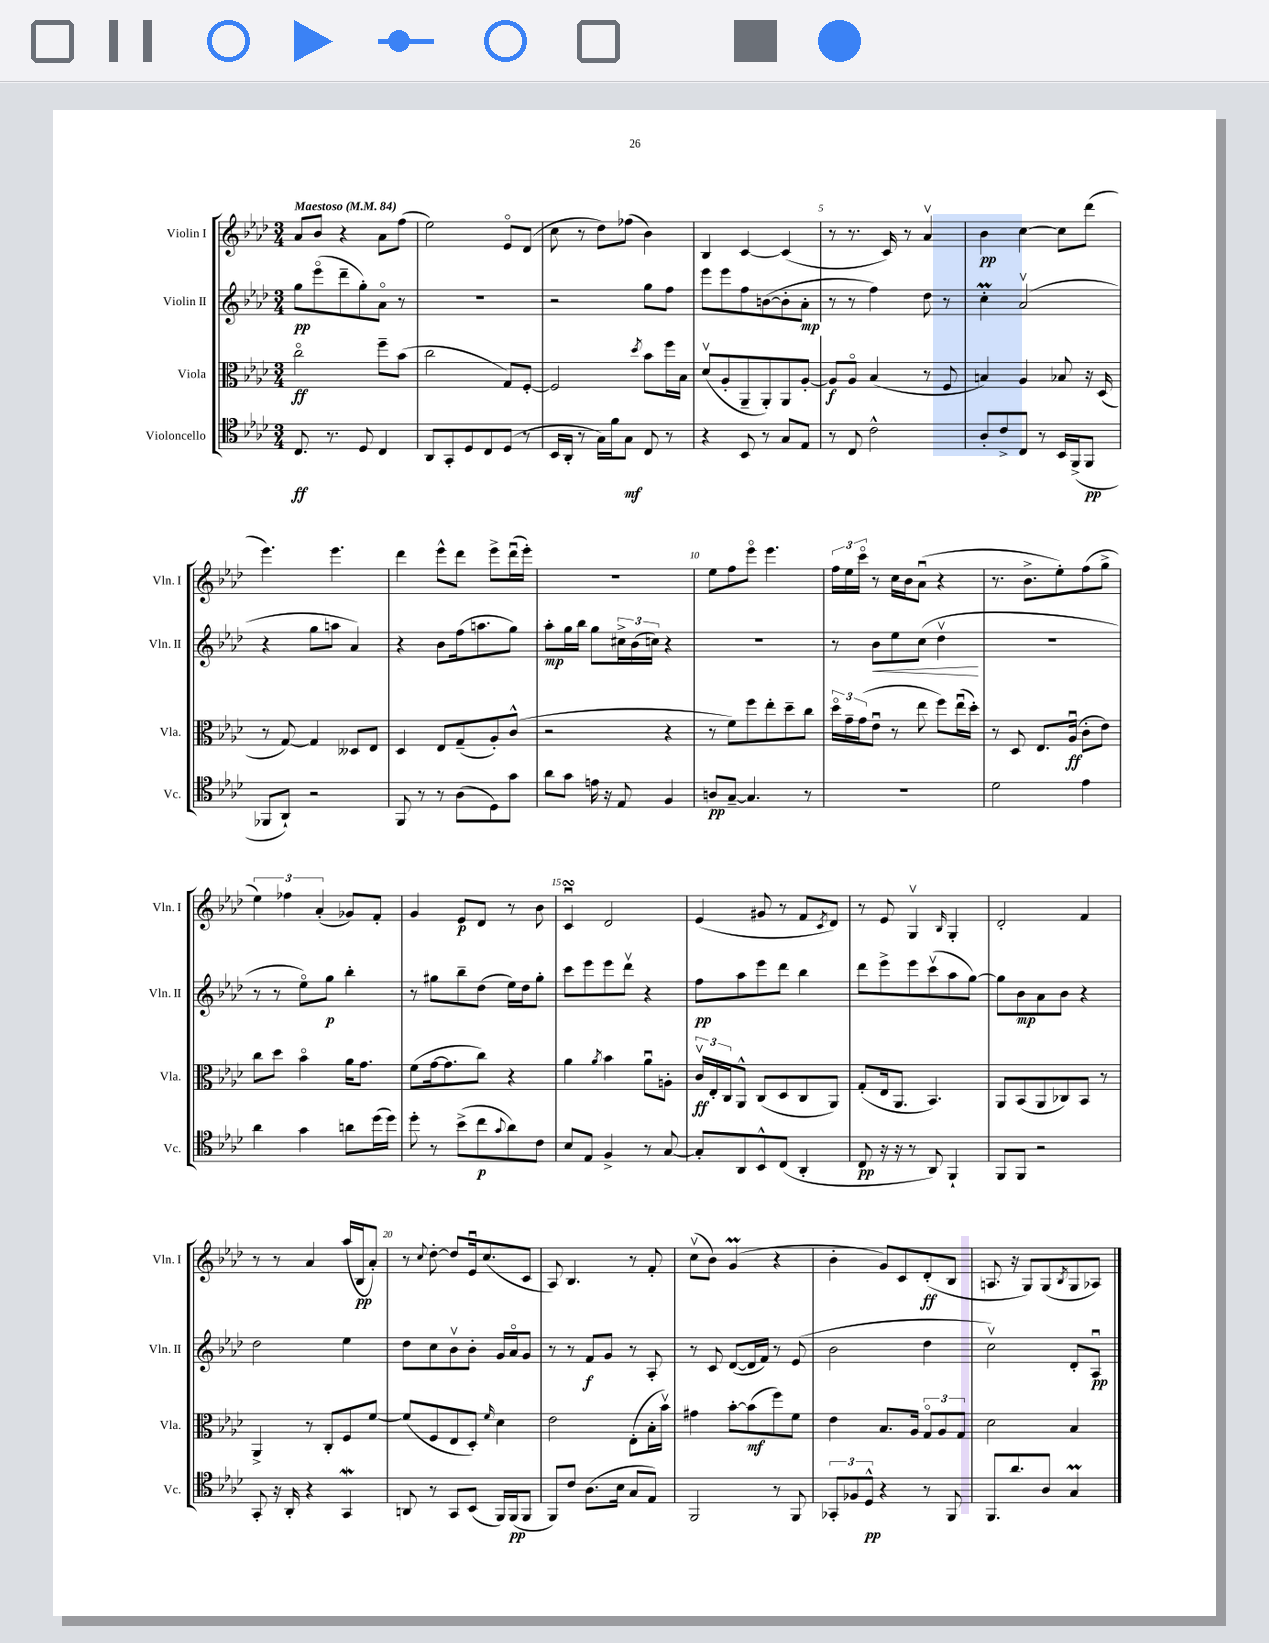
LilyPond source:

<<
\new StaffGroup <<
\new Staff = "s0" \with { instrumentName = "Violin I" shortInstrumentName = "Vln. I" } {
    \clef treble \key aes \major \numericTimeSignature \time 3/4 \tempo "Maestoso" 4 = 84
    aes'8 bes'8 r4 aes'8 f''8( |
    ees''2) ees'8\flageolet des'8( |
    c''8 r8 des''8) fes''8( bes'4) |
    bes4 c'4~ c'4( |
    r8 r8. c'16) r8 aes'4\upbow |
    bes'4\pp c''4~ c''8 des'''8( |
    ees'''4.) ees'''4. |
    des'''4 ees'''8-^ des'''8 ees'''8-> des'''16\downbow( ees'''16-.) |
    R2. |
    ees''8 f''8 ees'''8\flageolet ees'''4. |
    \tuplet 3/2 { f''16 ees''16 c'''16\flageolet } r8 c''16 bes'16 aes'8\downbow( r4 |
    r8. bes'8.-> ees''8-.) f''8( g''8-> |
    \tuplet 3/2 { ees''4) fes''4 aes'4-.( } ges'8) f'8-. |
    g'4 ees'8\p des'8 r8 bes'8 |
    c'4\downbow\turn des'2 |
    ees'4( gis'8 r8 f'8 \acciaccatura { c'8 } des'8) |
    r8 ees'8 g4\upbow \grace { bes16 } g4-. |
    des'2-. f'4 |
    r8 r8 aes'4 aes''16( bes16\pp aes'8-.) |
    r8 \appoggiatura { c''8 } des''8~-. des''8 ees'16\downbow c''8.( c'8 |
    aes8) bes4. r8 f'8-. |
    c''8\upbow( bes'8) g'4\prall( r4 |
    bes'4-. g'8) c'8 des'8-.\ff( bes8 |
    a8. r16 g8) g8( \acciaccatura { bes8 } g8 aes8) \bar "|." |
}
\new Staff = "s1" \with { instrumentName = "Violin II" shortInstrumentName = "Vln. II" } {
    \clef treble \key aes \major \numericTimeSignature \time 3/4
    g''8\pp ees'''8\flageolet( des'''8-- g''8-.) aes'8\flageolet r8 |
    R2. |
    r2 g''8 f''8 |
    ees'''8 ees'''8 f''8 b'8~( b'8-. aes'8-.\mp |
    r8 r8 f''4) des''8 r8 |
    c''4-.\prall aes'2\upbow( |
    r4 g''8 a''8 aes'4) |
    r4 bes'8 f''16( a''8. g''8) |
    aes''8-.\mp g''16 bes''16 g''8 \tuplet 3/2 { cis''16-> bes'16( c''16) } r4 |
    R2. |
    r8 bes'8\< ees''8 c''8( des''4\upbow\! |
    R2. |
    r8 r8 ees''8\flageolet) g''8\p bes''4-. |
    r8 gis''8 bes''8-- des''8( ees''16) des''16 gis''8-. |
    c'''8 ees'''8 ees'''8 des'''8\upbow r4 |
    f''8\pp aes''8 ees'''8 des'''8 bes''4 |
    des'''8 ees'''8-> ees'''8 c'''8\upbow( aes''8 g''8~) |
    g''8 bes'8\mp aes'8 bes'8 r4 |
    des''2 ees''4 |
    des''8 c''8 bes'8\upbow bes'8-. g'16 aes'16\flageolet g'8 |
    r8 r8 f'8\f g'8 r8 aes8-. |
    r8 c'8 des'8~( des'16 f'16) r8 ees'8( |
    bes'2 des''4 |
    c''2\upbow) des'8-. aes8\downbow\pp \bar "|." |
}
\new Staff = "s2" \with { instrumentName = "Viola" shortInstrumentName = "Vla." } {
    \clef alto \key aes \major \numericTimeSignature \time 3/4
    c''2\flageolet\ff f''8-- bes'8( |
    c''2 g8) f8~-. |
    f2 \acciaccatura { des''8 } bes'8 f''16 bes16 |
    des'8\upbow( aes8-. aes,8-- aes,8-.) aes,8 aes8~-. |
    aes8\f aes8\flageolet bes4( r8 f8 |
    b4) aes4 bes8 r16 des16( |
    r8 g8~) g4 deses8 ees8 |
    des4 ees8 g8--( aes8-.) c'8-^( |
    r2 r4 |
    r8 f'8) f''8 ees''8-. des''8-- c''8 |
    \tuplet 3/2 { des''16\flageolet g'16-- g'16( } ees'8\downbow r8 ees''8 f''8) ees''16\downbow( des''16-.) |
    r8 des8 ees8. aes16\downbow\ff( c'8-. ees'8) |
    c''8 des''8 bes'4\flageolet aes'16 g'8. |
    f'8( g'16~ g'8. c''8) r4 |
    aes'4 \acciaccatura { aes'8 } bes'4 aes'8\downbow a8-. |
    \tuplet 3/2 { c'16\upbow\ff ees16-. c16 } aes,8-^ c8( des8 c8 aes,8) |
    g8-.( ees16 aes,8. bes,4.) |
    aes,8 bes,8( aes,8 ces8) bes,8 r8 |
    aes,4-> r8 c8-. f8 f'8~ |
    f'8( f8 ees8 des8-.) \grace { f'16 } des'4 |
    ees'2 ees8-.( bes16-. bes'16\upbow) |
    gis'4 bes'8~-. bes'8\mf( f''8) f'8 |
    ees'4 bes8. aes16 \tuplet 3/2 { g8\flageolet aes8 g8 } |
    des'2 bes4 \bar "|." |
}
\new Staff = "s3" \with { instrumentName = "Violoncello" shortInstrumentName = "Vc." } {
    \clef tenor \key aes \major \numericTimeSignature \time 3/4
    c8.\ff r8. des8 c4 |
    aes,8 g,8-. des8 c8 des8( r8 |
    bes,16 aes,16-. r8 g16) f'16 g8\mf c8 r8 |
    r4 bes,8 r8 g8 ees8 |
    r8 c8 c'2-^ |
    aes8-. c'8-> c8 r8 bes,16 f,16->( f,8\pp |
    fes,8 aes,8-!) r2 |
    f,8 r8 r8 aes8( des8) g'8 |
    aes'8 g'8 e'16 r16 ees8 f4 |
    a8\pp g8~-- g4. r8 |
    R2. |
    des'2 ees'4 |
    aes'4 g'4 a'8 des''16( des''16) |
    des''8-. r8 bes'8->( c''8\p \appoggiatura { g'8 } aes'8) c'8 |
    bes8 ees8 f4-> r8 g8~ |
    g8-. aes,8 bes,8-^ c8( aes,4-. |
    c8\pp r16 r16 r8 aes,8) f,4-! |
    f,8 f,8 r2 |
    g,8-. r16 aes,16-. r4 g,4\mordent |
    a,8 r8 g,8 bes,8( f,16) f,16\pp( f,8 |
    f,8) c'8 aes8.( bes16 g8 ees8) |
    f,2 r8 f,8 |
    \tuplet 3/2 { ges,8-. fes8 des8-^\pp } r4 r8 f,8 |
    f,8. aes'8. aes8 g4\prall \bar "|." |
}
>>
>>
\layout { \context { \Score \override BarNumber.break-visibility = ##(#f #t #t) barNumberVisibility = #(every-nth-bar-number-visible 5) } }
